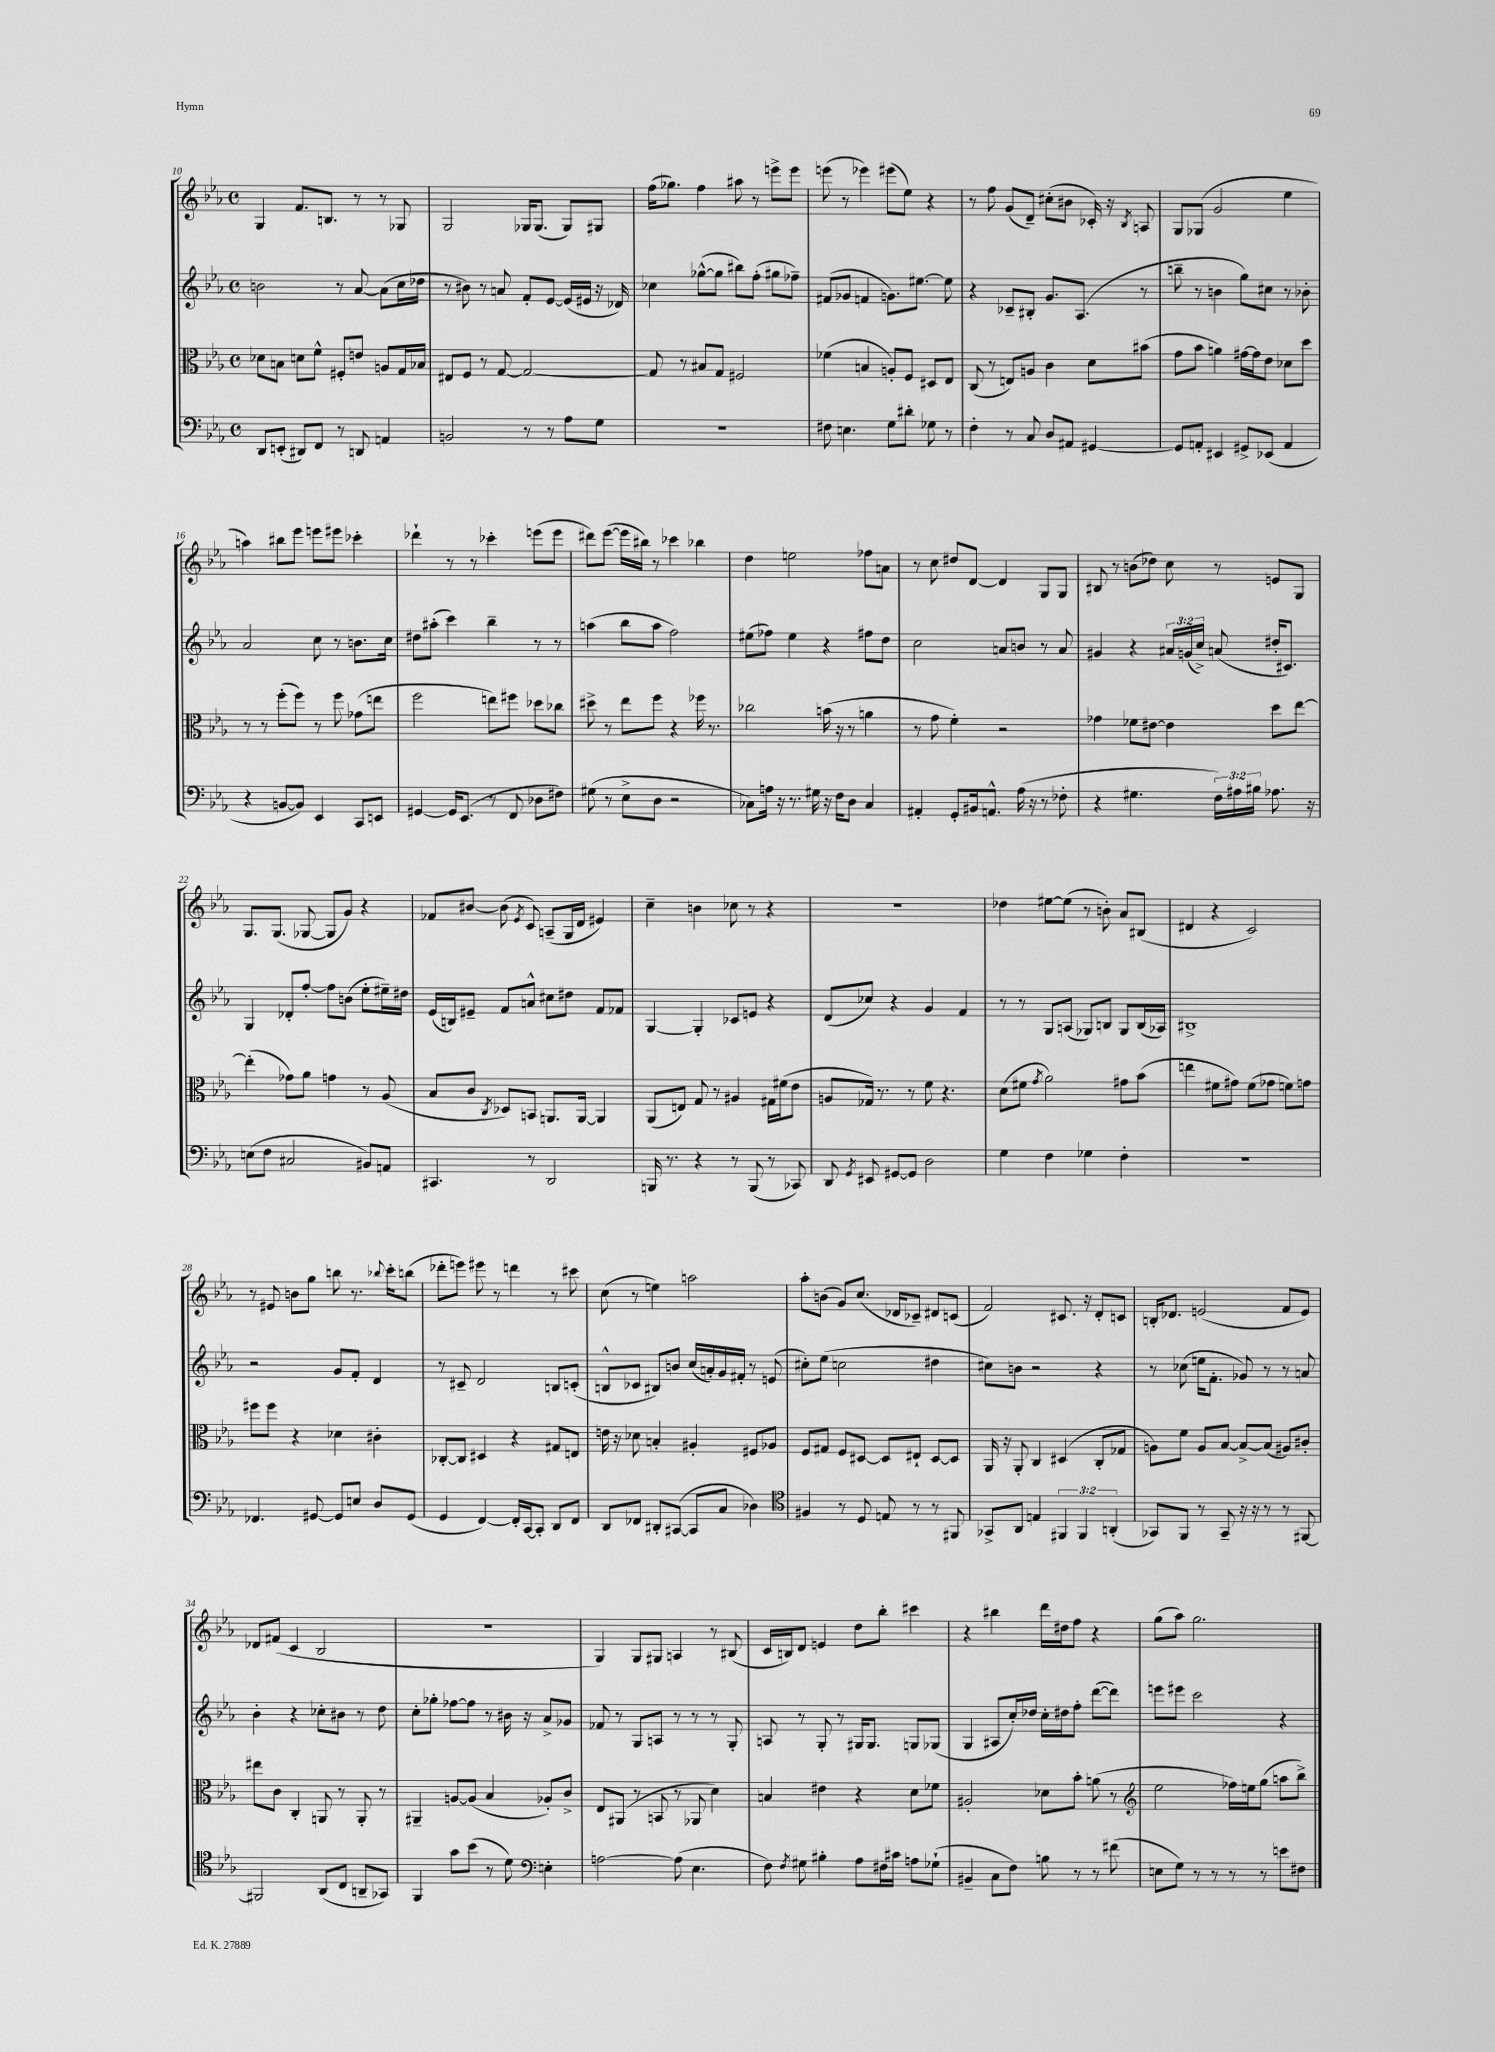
<<
\new StaffGroup <<
\new Staff = "s0" {
    \clef treble \key ees \major \defaultTimeSignature \time 4/4
    \autoBeamOff g4 f'8.[ b8.] r8 r8 ges8 |
    g2 ges16[ ges8.]( ges8[) gis8] |
    f''16[( ges''8.]) f''4 ais''8 r8 e'''8[-> e'''8] |
    e'''8( r8 ees'''4) eis'''8[( ees''8]) r4 |
    r8 f''8 g'8[( d'8]--) cis''8[-.( bis'8] ces'16-.) r16 \acciaccatura { bes8 } a8 |
    g8[ ges8]( g'2 ees''4 |
    a''4) bis''8[ ees'''8] e'''8[ eis'''8] ces'''4-. |
    des'''4-! r8 r8 ces'''4-. e'''8[( e'''8] |
    dis'''8[) ees'''8]~( ees'''16[ bis''16]) r8 ces'''4 bes''4 |
    d''4 e''2 fes''8[ a'8] |
    r8 c''8 dis''8[ d'8]~ d'4 g8[ g8] |
    bis8 r8 b'8[( des''8]) c''8 r8 e'8[ g8] |
    g8.[ g8.]( ges8~ ges8[ g'8]) r4 |
    fes'8[ bis'8]~ bis'8( \acciaccatura { ees'8 } c'8) a8[--( g16 d'16] eis'4) |
    c''4-- b'4 ces''8 r8 r4 |
    R1 |
    des''4 eis''8[~ eis''8]( r8 b'8-.) aes'8[ bis8]( |
    dis'4 r4 c'2) |
    r8 eis'8 b'8[ g''8] b''8 r8. \appoggiatura { bes''8 } c'''16[-. b''8]( |
    des'''8[-. e'''8]) eis'''8 r8 d'''4 r8 cis'''8 |
    c''8( r8 e''4) a''2 |
    aes''8[-. b'8]( g'8[) c''8.]( des'16[ ces'8]--) dis'8[ c'8]( |
    f'2) cis'8. r16 d'8[-. c'8] |
    b16[-. des'8.] e'2( f'8[ e'8]) |
    des'8[ fis'8]( c'4 bes2 |
    R1 |
    g4) g8[ gis8] a4 r8 bis8( |
    c'16[ b16) d'8] e'4 d''8[ bes''8]-. cis'''4 |
    r4 bis''4 d'''16[ dis''16 f''8] r4 |
    g''8[( aes''8]) g''2. \bar "|." |
}
\new Staff = "s1" {
    \clef treble \key ees \major \defaultTimeSignature \time 4/4 \override Staff.TupletNumber.text = #tuplet-number::calc-fraction-text
    \autoBeamOff b'2 r8 aes'8~ aes'8[( c''16 des''16] |
    r8 bis'8) r8 a'8 f'8[-. ees'8]~ ees'16[( eis'16] r16 des'16) |
    ces''4 ges''8[~-^( ges''8] bis''8[) f''8]-.( gis''8[ fes''8]--) |
    fis'8[( ges'8] f'4 g'8.[) eis''8.]~ eis''8 |
    r4 ces'8[-- bis8]-. g'8.[ aes8.]( r8 |
    b''8-- r8 b'4 g''8[) cis''8] r8 bes'8-. |
    aes'2 c''8 r8 b'8.[ c''16] |
    dis''8[ ais''8]-.( c'''4) bes''4-- r8 r8 |
    a''4( bes''8[ a''8] f''2) |
    eis''8[( fes''8]) eis''4 r4 fis''8[ d''8] |
    c''2 a'8[ b'8] r8 a'8 |
    gis'4 r4 \tuplet 3/2 { ais'16[ g'16( c''16]->) } a'8( dis''16[-. cis'8.]) |
    g4 des'8[-. f''8]~-. f''8[ b'8]( ees''8[-. eis''16--) dis''16] |
    ees'16[( b16) eis'8]-- f'8[ a'8]-^ cis''8[ dis''8] f'8[ fes'8] |
    g4~ g4-. ces'8[ e'8] r4 |
    d'8[( ces''8]) r4 g'4 f'4 |
    r8 r8 g8[ a8]( ges8[) b8] ges8[ b16( aes16]) |
    bis1-> |
    r2 g'8[ f'8]-. d'4 |
    r8 cis'8-- d'2 b8[ c'8]-.( |
    b8[-^ ces'8] bis8[) b'8] c''16[( a'16-.) g'16 fis'16]-. r8 e'8( |
    cis''8[-.) ees''8]( c''2 dis''4 |
    cis''8[) b'8] r2 r4 |
    r8 ces''8( e''16[ f'8.]-. ges'8) r8 r8 a'8 |
    bes'4-. r4 ces''8[-. bis'8] r8 d''8 |
    c''8[-. ges''8]-. fes''8[~ fes''8] r8 bis'16 r16 aes'8[-> ges'8] |
    fes'8 r8 g8[ a8] r8 r8 r8 g8-. |
    a8 r8 g8-. r8 gis16[ gis8.] g8[ ges8]( |
    g4 ais8[ c''16-.) des''16] c''16[-. dis''16 f''8]-. d'''8[~( d'''8]) |
    e'''8[ eis'''8] c'''2 r4 \bar "|." |
}
\new Staff = "s2" {
    \clef alto \key ees \major \defaultTimeSignature \time 4/4
    \autoBeamOff des'8[ b8] d'8[ f'8]-^ fis8[-. e'8] a8[ g16 bes16] |
    eis8[ f8] r8 g8~ g2~ |
    g8 r8 bis8[ g8] fis2 |
    fes'4( b4 a8[-.) f8] dis8[ ees8] |
    c8( r8 e8[) a8] c'4 d'8[ bis'8]( |
    g'8[ bes'8] a'4) gis'16[~ gis'16 ees'8] des'8[ d''8] |
    r8 r8 f''8[-.( f''8]) r8 f''8 ges'8[( e''8] |
    f''2 e''8[) fis''8] des''8[ ces''8] |
    dis''8-> r8 ees''8[ f''8] r4 fes''16 r8. |
    ces''2 b'16( r16 r8 a'4 |
    r8 g'8 f'4-.) r2 |
    ges'4 fes'8[ eis'8]~ eis'4 d''8[ ees''8]~ |
    ees''4-.( ges'8[) aes'8] g'4 r8 aes8( |
    bes8[ c'8] \acciaccatura { c8 } des8[) b,8] a,8.[ a,16]~ a,4 |
    aes,8[( e8]) g8 r8 ais4 gis16[ fis'16( ees'8] |
    a8[ ges16]) r8. r8 f'8 r4. |
    d'8[( fis'8] \acciaccatura { g'8 } aes'2) gis'8[ bes'8]( |
    e''4 fis'8[ gis'8]) fis'8[( ges'8] f'8[) g'8] |
    fis''8[ fis''8] r4 des'4 cis'4-. |
    ces8[~-. ces8] dis4 r4 gis8[ e8] |
    e'16 r16 des'8 b4-. ais4-. fis8[ aes8] |
    f8[ gis8] f8[ dis8]~ dis8[ eis8]-! dis8[~ dis8] |
    aes,16 r16 aes,8-. c4 dis4( c8[-. ges8] |
    a8[) f'8] a8[ bes8]~ bes8[~-> bes8]( ais8[) cis'8]-. |
    eis''8[ c'8] c4-. a,8 r8 a,8-. r8 |
    ais,4-- a8[~ a8]( bes4 aes8[-.) c'8]-> |
    ees8[ ais,8]( r8 b,8 r8 aes,8 d'4) |
    b4 eis'4 r4 d'8[ fes'8] |
    ais2-. des'8[ bes'8]-. a'8( r8 |
    \clef treble ees''2 fes''16[) e''16 g''8]( a''8[ bes''8]->) \bar "|." |
}
\new Staff = "s3" {
    \clef bass \key ees \major \defaultTimeSignature \time 4/4 \override Staff.TupletNumber.text = #tuplet-number::calc-fraction-text
    \autoBeamOff d,8[ e,8]-.( dis,8[) f,8] r8 d,8 a,4 |
    b,2 r8 r8 aes8[ g8] |
    R1 |
    fis8 e4. g8[ dis'8]-. ges8 r8 |
    f4-. r8 c8 d8[ ais,8] gis,4~ |
    gis,8[ a,8]-. eis,4 gis,8[-> ees,8]( a,4 |
    r4 b,8[~ b,8]) ees,4 c,8[ e,8] |
    gis,4~ gis,16[ ees,8.]( r8 f,8 des8[ fis8]) |
    gis8( r8 ees8[-> d8] r2 |
    ces8[) a16] r16 r8. gis16 r16 f16[ d8] ces4 |
    ais,4-. g,8[-. bis,16 a,8.]-^ aes16( r16 r8 fes8-. |
    r4 gis4. \tuplet 3/2 { f16[) ais16 bis16] } aes8. r16 |
    e8[( f8] cis2 bis,8[) a,8] |
    cis,4. r8 d,2 |
    b,,16 r8. r4 r8 b,,8( r8 ces,8) |
    d,8 \acciaccatura { g,8 } eis,8 gis,8[~ gis,8] d2 |
    g4 f4 ges4 f4-. |
    R1 |
    fes,4. gis,8~ gis,8[ e8] d8[ gis,8]( |
    g,4 f,4~) f,16[-. c,16~ c,8]-. d,8[ f,8] |
    d,8[ fes,8] dis,8[-. cis,8]~( cis,8[ c8] des4) |
    \clef tenor fis4 r8 d8 e8 r8 r8 fis,8 |
    ges,8[-> aes,8] e4 \tuplet 3/2 { fis,4 fis,4 a,4-.( } |
    ges,8[) f,8] r8 ges,8-- r16 r16 r8 r8 fis,8~ |
    fis,2 aes,8[( c8] a,8[-- ges,8]) |
    f,4 g'8[ bes'8]( r8 d'8) \clef bass e4-. |
    a2~ a8( ees4. |
    f8) \acciaccatura { f8 } gis8 bis4-. aes8[ fis16 cis'16] a8[ ges8]-!( |
    bis,4-- c8[ f8]) b8 r8 r8 fis'8( |
    e8[ g8]) r8 r8 r8 r8 e'8[ fis8] \bar "|." |
}
>>
>>
\layout { \context { \Score currentBarNumber = #10 } }
